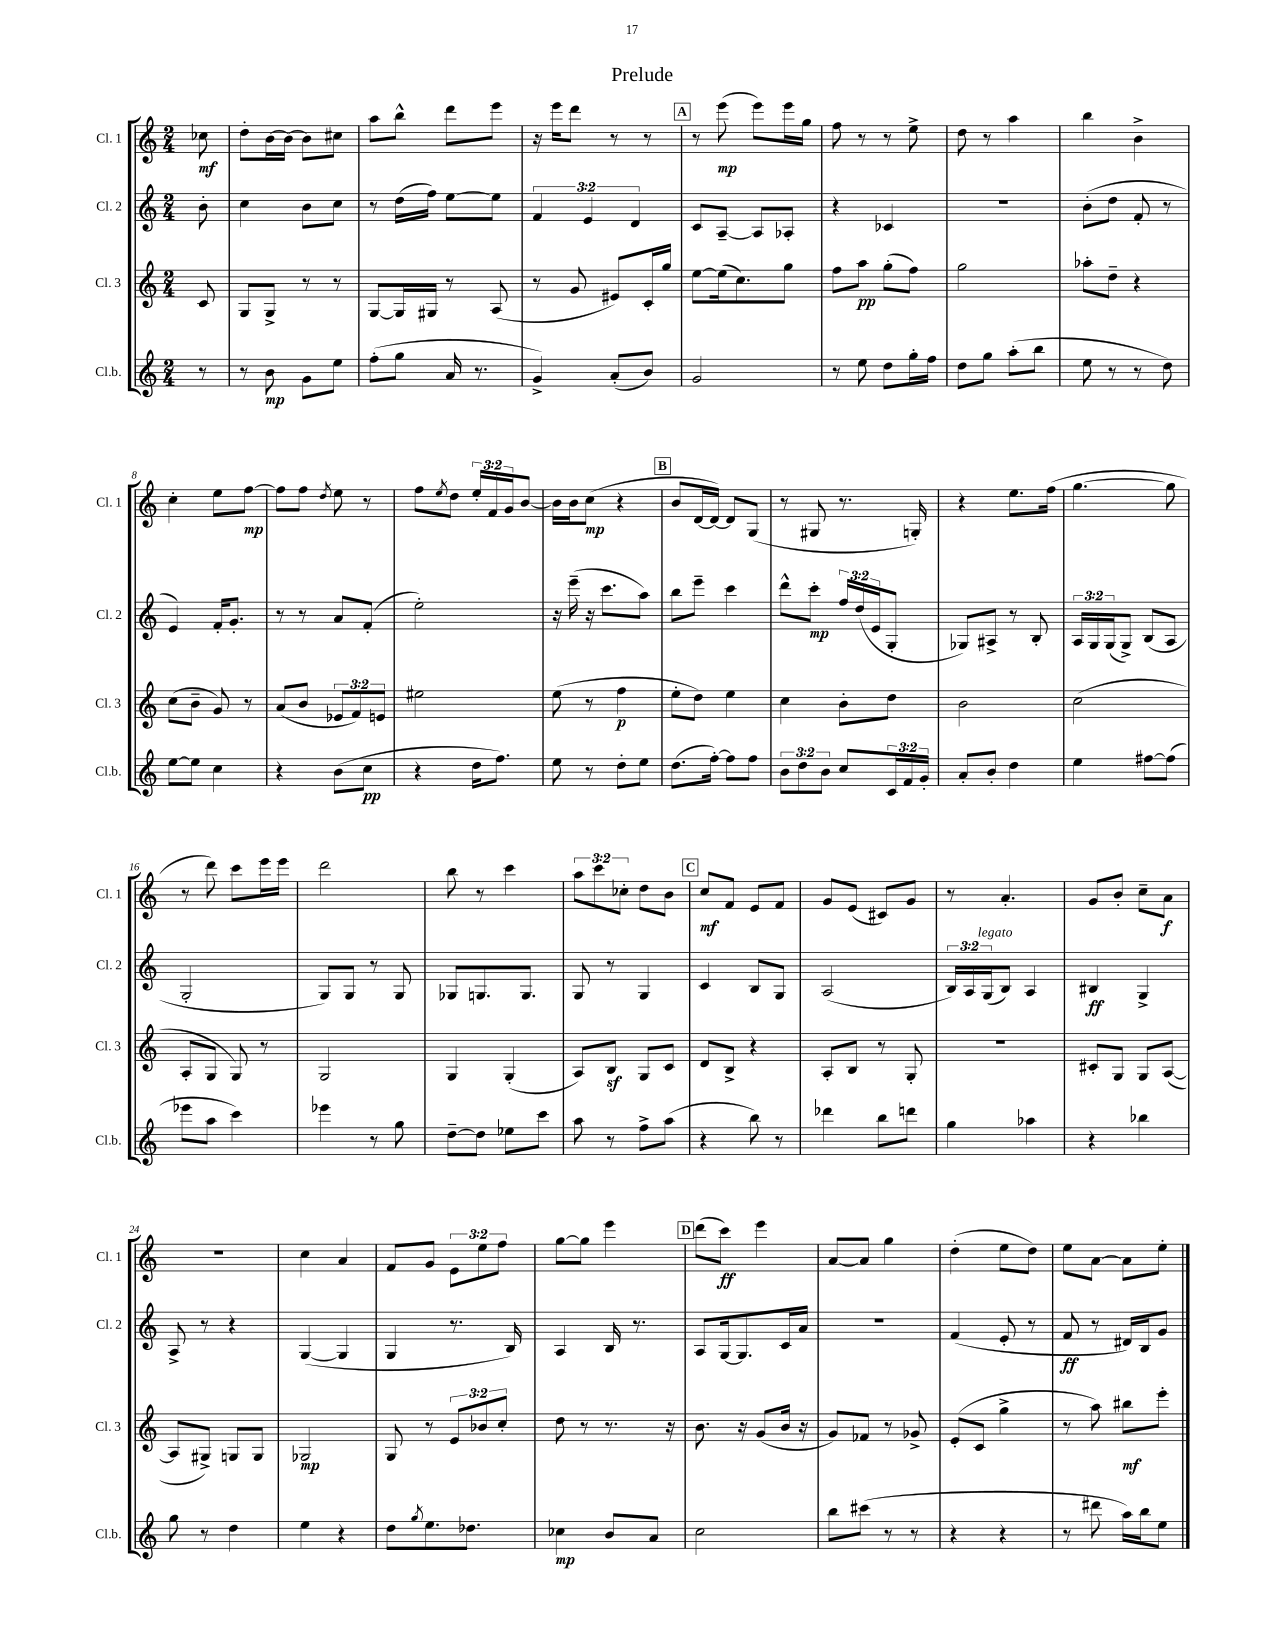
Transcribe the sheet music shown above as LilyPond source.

\header { title = "Prelude" }
<<
\new StaffGroup <<
\new Staff = "s0" \with { instrumentName = "Cl. 1" shortInstrumentName = "Cl. 1" } {
    \clef treble \key c \major \numericTimeSignature \time 2/4 \override Staff.TupletNumber.text = #tuplet-number::calc-fraction-text \partial 8
    ces''8\mf |
    d''8-. b'16~ b'16~ b'8 cis''8 |
    a''8 b''8-^ d'''8 e'''8 |
    r16 e'''16 d'''8 r8 r8 |
    \mark \markup { \box "A" } r8 e'''8\mp( e'''8) e'''16 g''16 |
    f''8 r8 r8 e''8-> |
    d''8 r8 a''4 |
    b''4 b'4-> |
    c''4-. e''8 f''8~\mp |
    f''8 f''8 \acciaccatura { d''8 } e''8 r8 |
    f''8 \acciaccatura { e''8 } d''8 \tuplet 3/2 { e''16-. f'16 g'16 } b'8~ |
    b'16 b'16 c''8\mp( r4 |
    \mark \markup { \box "B" } b'8 d'16~ d'16~) d'8 g8( |
    r8 gis8 r8. g16-.) |
    r4 e''8. f''16( |
    g''4.~ g''8 |
    r8 d'''8) c'''8 e'''16 e'''16 |
    d'''2 |
    b''8 r8 c'''4 |
    \tuplet 3/2 { a''8 c'''8 ces''8-. } d''8 b'8 |
    \mark \markup { \box "C" } c''8\mf f'8 e'8 f'8 |
    g'8 e'8( cis'8) g'8 |
    r8 a'4.-. |
    g'8 b'8-. c''8-- a'8\f |
    r2 |
    c''4 a'4 |
    f'8 g'8 \tuplet 3/2 { e'8 e''8 f''8 } |
    g''8~ g''8 e'''4 |
    \mark \markup { \box "D" } d'''8( c'''8\ff) e'''4 |
    a'8~ a'8 g''4 |
    d''4-.( e''8 d''8) |
    e''8 a'8~ a'8 e''8-. \bar "|." |
}
\new Staff = "s1" \with { instrumentName = "Cl. 2" shortInstrumentName = "Cl. 2" } {
    \clef treble \key c \major \numericTimeSignature \time 2/4 \override Staff.TupletNumber.text = #tuplet-number::calc-fraction-text \partial 8
    b'8-. |
    c''4 b'8 c''8 |
    r8 d''16( f''16) e''8~ e''8 |
    \tuplet 3/2 { f'4 e'4 d'4 } |
    \mark \markup { \box "A" } c'8 a8~-- a8 aes8-. |
    r4 ces'4 |
    R2 |
    b'8-.( d''8 f'8-. r8 |
    e'4) f'16-. g'8.-. |
    r8 r8 a'8 f'8-.( |
    e''2-.) |
    r16 e'''16--( r16 c'''8. a''8) |
    \mark \markup { \box "B" } b''8 e'''8-- c'''4 |
    d'''8-^ c'''8-.\mp \tuplet 3/2 { f''16 d''16( e'16 } g8-. |
    ges8) ais8-> r8 b8-. |
    \tuplet 3/2 { a16 g16 g16( } g8->) b8( a8 |
    g2-. |
    g8) g8 r8 g8 |
    ges8 g8. g8. |
    g8 r8 g4 |
    \mark \markup { \box "C" } c'4 b8 g8 |
    a2( |
    \tuplet 3/2 { b16) a16 g16^\markup { \italic "legato" }( } b8) a4 |
    bis4\ff g4-> |
    a8-> r8 r4 |
    g4~( g4 |
    g4 r8. b16) |
    a4 b16 r8. |
    \mark \markup { \box "D" } a8 g16~ g8. c'16 a'16 |
    R2 |
    f'4( e'8-. r8 |
    f'8\ff r8 dis'16) b16 g'8 \bar "|." |
}
\new Staff = "s2" \with { instrumentName = "Cl. 3" shortInstrumentName = "Cl. 3" } {
    \clef treble \key c \major \numericTimeSignature \time 2/4 \override Staff.TupletNumber.text = #tuplet-number::calc-fraction-text \partial 8
    c'8 |
    g8 g8-> r8 r8 |
    g8~ g16 gis16 r8 a8( |
    r8 g'8 eis'8) c'16-. g''16 |
    \mark \markup { \box "A" } e''8~ e''16( c''8.) g''8 |
    f''8 a''8\pp g''8-.( f''8) |
    g''2 |
    aes''8-. d''8-- r4 |
    c''8( b'8-- g'8) r8 |
    a'8( b'8 \tuplet 3/2 { ees'8 f'8) e'8 } |
    eis''2 |
    e''8( r8 f''4\p |
    \mark \markup { \box "B" } e''8-. d''8) e''4 |
    c''4 b'8-. d''8 |
    b'2 |
    c''2( |
    a8-. g8 g8) r8 |
    g2 |
    g4 g4-.( |
    a8) b8\sf g8 c'8 |
    \mark \markup { \box "C" } d'8 b8-> r4 |
    a8-. b8 r8 g8-. |
    R2 |
    cis'8-. g8 g8 a8~( |
    a8 gis8->) g8 g8 |
    ges2\mp |
    g8 r8 \tuplet 3/2 { e'8 bes'8 c''8-. } |
    d''8 r8 r8. r16 |
    \mark \markup { \box "D" } b'8. r16 g'8( b'16 r16 |
    g'8) fes'8 r8 ges'8-> |
    e'8-.( c'8 g''4-> |
    r8 a''8) bis''8\mf e'''8-. \bar "|." |
}
\new Staff = "s3" \with { instrumentName = "Cl.b." shortInstrumentName = "Cl.b." } {
    \clef treble \key c \major \numericTimeSignature \time 2/4 \override Staff.TupletNumber.text = #tuplet-number::calc-fraction-text \partial 8
    r8 |
    r8 b'8\mp g'8 e''8 |
    f''8-.( g''8 a'16 r8. |
    g'4->) a'8-.( b'8) |
    \mark \markup { \box "A" } g'2 |
    r8 e''8 d''8 g''16-. f''16 |
    d''8 g''8 a''8-.( b''8 |
    e''8 r8 r8 d''8) |
    e''8~ e''8 c''4 |
    r4 b'8( c''8\pp |
    r4 d''16 f''8.) |
    e''8 r8 d''8-. e''8 |
    \mark \markup { \box "B" } d''8.( f''16~-.) f''8 f''8 |
    \tuplet 3/2 { b'8 d''8 b'8 } c''8 \tuplet 3/2 { c'16 f'16 g'16-. } |
    a'8-. b'8-. d''4 |
    e''4 fis''8~ fis''8( |
    ees'''8 a''8 c'''4) |
    ees'''4 r8 g''8 |
    d''8~-- d''8 ees''8 c'''8 |
    a''8 r8 f''8-> a''8( |
    \mark \markup { \box "C" } r4 b''8) r8 |
    des'''4 b''8 d'''8 |
    g''4 aes''4 |
    r4 bes''4 |
    g''8 r8 d''4 |
    e''4 r4 |
    d''8 \acciaccatura { g''8 } e''8. des''8. |
    ces''4\mp b'8 a'8 |
    \mark \markup { \box "D" } c''2 |
    b''8 cis'''8( r8 r8 |
    r4 r4 |
    r8 dis'''8 a''16) b''16 e''8 \bar "|." |
}
>>
>>
